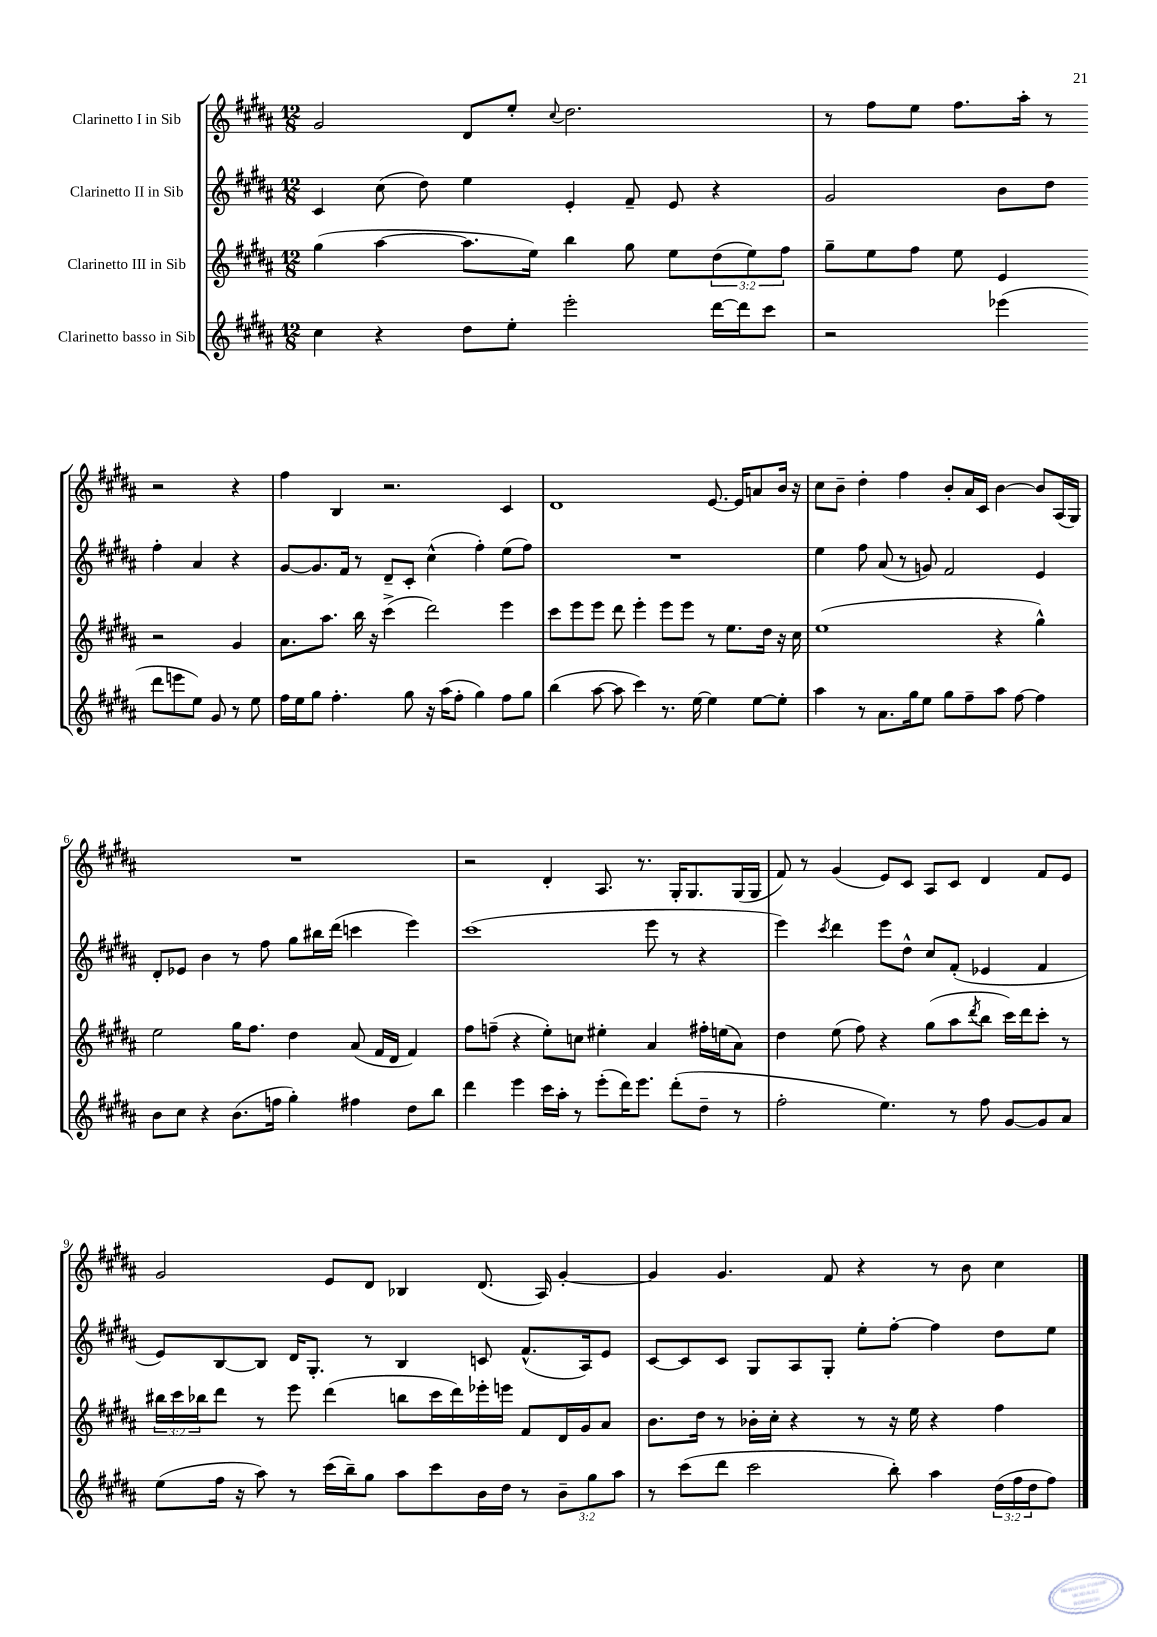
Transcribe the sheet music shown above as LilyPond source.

<<
\new StaffGroup <<
\new Staff = "s0" \with { instrumentName = "Clarinetto I in Sib" } {
    \clef treble \key b \major \numericTimeSignature \time 12/8
    gis'2 dis'8 e''8-. \appoggiatura { cis''8 } dis''2. |
    r8 fis''8 e''8 fis''8. ais''16-. r8 r2 r4 |
    fis''4 b4 r2. cis'4 |
    dis'1 e'8.~ e'16 a'8 b'16 r16 |
    cis''8 b'8-- dis''4-. fis''4 b'8-. ais'16 cis'16 b'4~ b'8 ais16( gis16) |
    R1. |
    r2 dis'4-. ais8. r8. gis16-. gis8. gis16( gis16 |
    fis'8) r8 gis'4( e'8) cis'8 ais8 cis'8 dis'4 fis'8 e'8 |
    gis'2 e'8 dis'8 bes4 dis'8.( ais16) gis'4~-. |
    gis'4 gis'4. fis'8 r4 r8 b'8 cis''4 \bar "|." |
}
\new Staff = "s1" \with { instrumentName = "Clarinetto II in Sib" } {
    \clef treble \key b \major \numericTimeSignature \time 12/8
    cis'4 cis''8( dis''8) e''4 e'4-. fis'8-- e'8 r4 |
    gis'2 b'8 dis''8 fis''4-. ais'4 r4 |
    gis'8~ gis'8. fis'16 r8 dis'8-- cis'8-. cis''4-^( fis''4-.) e''8( fis''8) |
    R1. |
    e''4 fis''8 ais'8( r8 g'8) fis'2 e'4 |
    dis'8-. ees'8 b'4 r8 fis''8 gis''8 bis''16 dis'''16( c'''4 e'''4) |
    cis'''1( e'''8 r8 r4 |
    e'''4) \acciaccatura { cis'''8 } dis'''4 e'''8 dis''8-^ cis''8 fis'8-.( ees'4 fis'4 |
    e'8) b8~ b8 dis'16 gis8.-. r8 b4 c'8 fis'8.-^( ais16) e'8 |
    cis'8~ cis'8 cis'8 gis8 ais8 gis8-. e''8-. fis''8~-. fis''4 dis''8 e''8 \bar "|." |
}
\new Staff = "s2" \with { instrumentName = "Clarinetto III in Sib" } {
    \clef treble \key b \major \numericTimeSignature \time 12/8 \override Staff.TupletNumber.text = #tuplet-number::calc-fraction-text
    gis''4( ais''4~ ais''8. e''16) b''4 gis''8 e''8 \tuplet 3/2 { dis''8( e''8) fis''8 } |
    gis''8-- e''8 fis''8 e''8 e'4 r2 gis'4 |
    ais'8. ais''8. b''16 r16 cis'''4->( dis'''2) e'''4 |
    cis'''8 e'''8 e'''8 dis'''8 e'''4-. e'''8 e'''8 r8 e''8. dis''16 r16 cis''16 |
    e''1( r4 gis''4-^) |
    e''2 gis''16 fis''8. dis''4 ais'8( fis'16 dis'16 fis'4) |
    fis''8 f''8--( r4 e''8-.) c''8 eis''4-. ais'4 fis''16-. e''16( ais'8) |
    dis''4 e''8( fis''8) r4 gis''8( ais''8 \acciaccatura { dis'''8 } b''8 cis'''16) dis'''16 cis'''8-. r8 |
    \tuplet 3/2 { bis''16 cis'''16 bes''16 } dis'''8 r8 e'''8 dis'''4( b''8 cis'''16 dis'''16) ees'''16-. e'''16 fis'8 dis'16 gis'16 ais'8 |
    b'8. dis''16 r8 bes'16-. cis''16-. r4 r8 r16 e''16 r4 fis''4 \bar "|." |
}
\new Staff = "s3" \with { instrumentName = "Clarinetto basso in Sib" } {
    \clef treble \key b \major \numericTimeSignature \time 12/8 \override Staff.TupletNumber.text = #tuplet-number::calc-fraction-text
    cis''4 r4 dis''8 e''8-. e'''2-. dis'''16~ dis'''16 cis'''8 |
    r2 ees'''4( dis'''8 e'''8 e''8) gis'8 r8 e''8 |
    fis''16 e''16 gis''8 fis''4.-. gis''8 r16 ais''16( fis''8-. gis''4) fis''8 gis''8 |
    b''4( ais''8~ ais''8 cis'''4) r8. e''16~ e''4 e''8~ e''8-. |
    ais''4 r8 ais'8. gis''16 e''8 gis''8 fis''8-- ais''8 fis''8~ fis''4 |
    b'8 cis''8 r4 b'8.( f''16 gis''4-.) fis''4 dis''8 b''8 |
    dis'''4 e'''4 cis'''16 ais''16-. r8 e'''8-.( dis'''16) e'''8. dis'''8-.( dis''8-- r8 |
    fis''2-. e''4.) r8 fis''8 gis'8~ gis'8 ais'8 |
    e''8( fis''16 r16 ais''8) r8 cis'''16( b''16--) gis''8 ais''8 cis'''8 b'16 dis''16 r8 \tuplet 3/2 { b'8-- gis''8 ais''8 } |
    r8 cis'''8( dis'''8 cis'''2 b''8-.) ais''4 \tuplet 3/2 { dis''16( fis''16 dis''16 } fis''8) \bar "|." |
}
>>
>>
